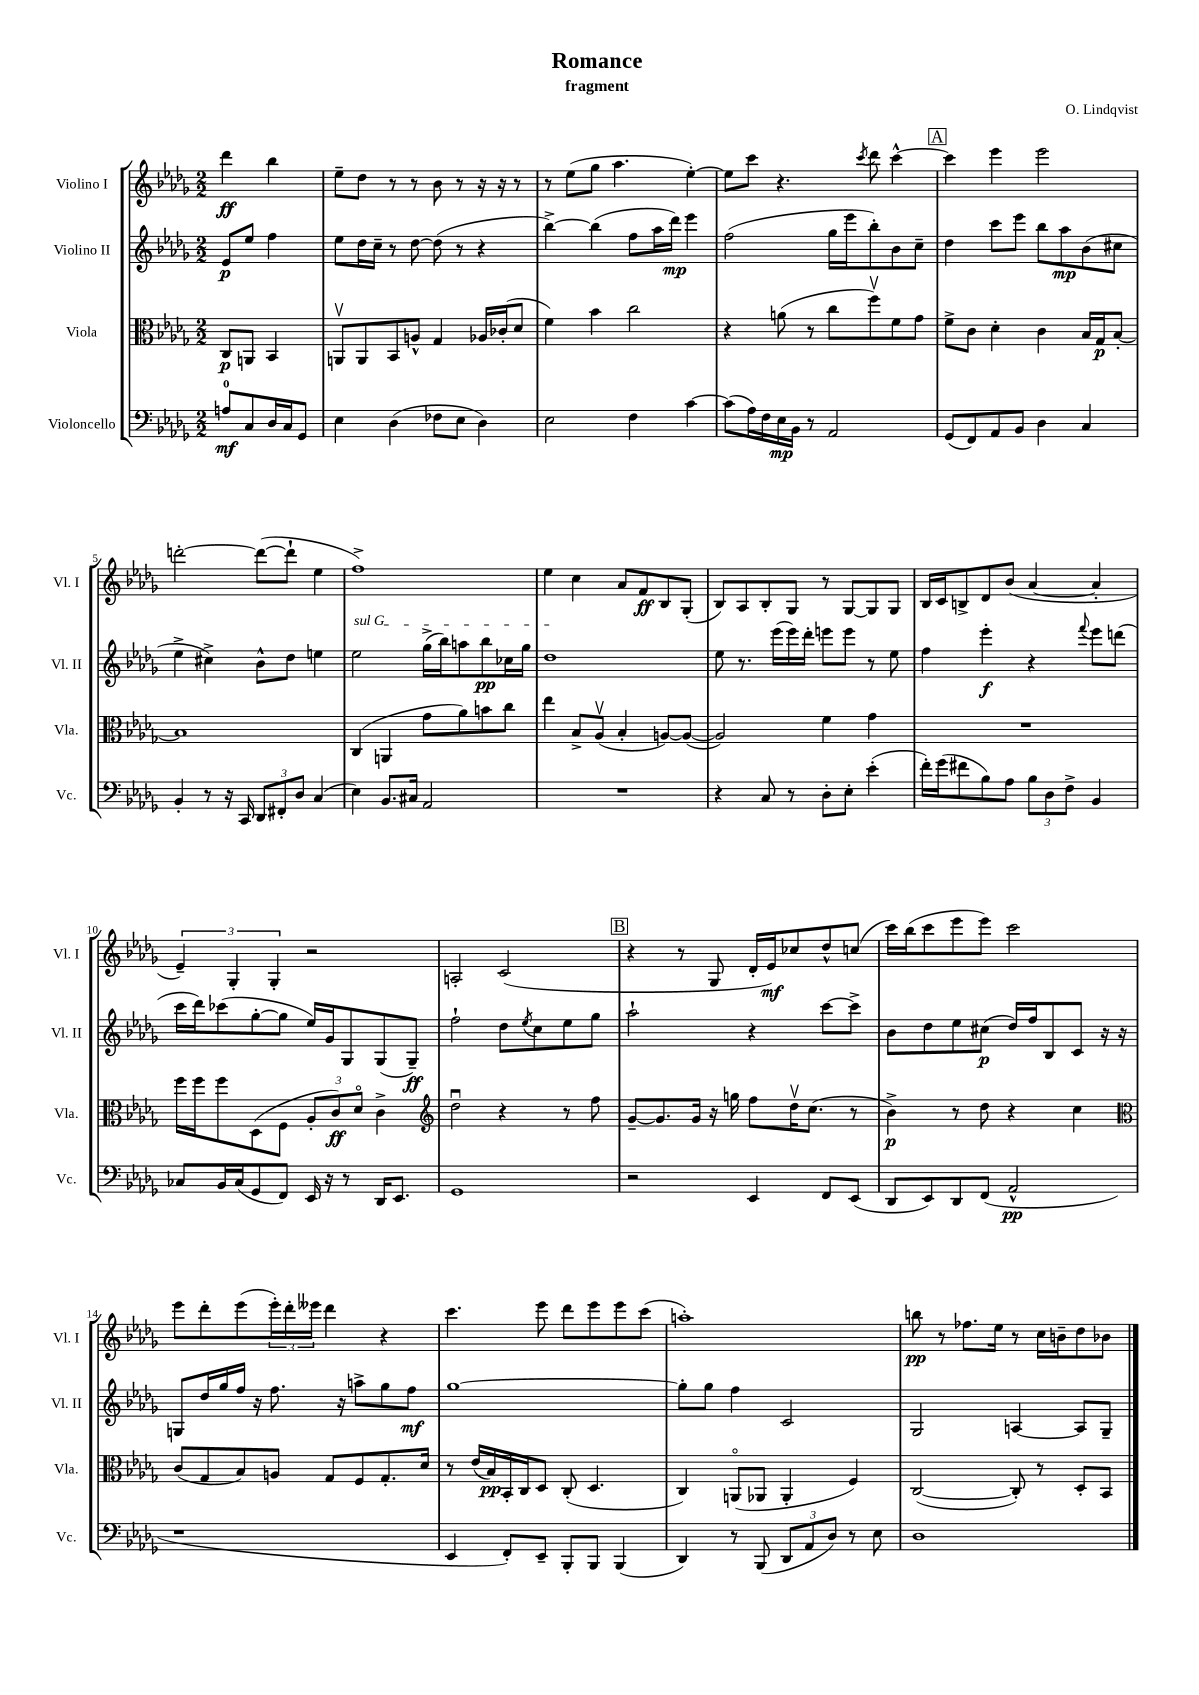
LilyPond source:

\header { title = "Romance" composer = "O. Lindqvist" subtitle = "fragment" }
<<
\new StaffGroup <<
\new Staff = "s0" \with { instrumentName = "Violino I" shortInstrumentName = "Vl. I" } {
    \clef treble \key des \major \numericTimeSignature \time 2/2 \partial 2
    des'''4\ff bes''4 |
    ees''8-- des''8 r8 r8 bes'8 r8 r16 r16 r8 |
    r8 ees''8( ges''8 aes''4. ees''4~-.) |
    ees''8 c'''8 r4. \acciaccatura { c'''8 } des'''8 c'''4~-^ |
    \mark \markup { \box "A" } c'''4 ees'''4 ees'''2 |
    d'''2~-. d'''8~( d'''8-! ees''4 |
    f''1->) |
    ees''4 c''4 aes'8 f'8\ff bes8 ges8-.( |
    bes8) aes8 bes8-. ges8 r8 ges8~ ges8 ges8 |
    bes16 c'16 b8-> des'8 bes'8( aes'4~ aes'4-. |
    \tuplet 3/2 { ees'4--) ges4-. ges4-. } r2 |
    a2-. c'2( |
    \mark \markup { \box "B" } r4 r8 ges8 des'16-. ees'16\mf) ces''8 des''8-^ c''8( |
    c'''16) bes''16( c'''8 ees'''8 ees'''8) c'''2 |
    ees'''8 des'''8-. ees'''8( \tuplet 3/2 { ees'''16-.) des'''16-. eeses'''16 } des'''4 r4 |
    c'''4. ees'''8 des'''8 ees'''8 ees'''8 c'''8( |
    a''1-.) |
    b''8\pp r8 fes''8. ees''16 r8 c''16 b'16-- des''8 bes'8 \bar "|." |
}
\new Staff = "s1" \with { instrumentName = "Violino II" shortInstrumentName = "Vl. II" } {
    \clef treble \key des \major \numericTimeSignature \time 2/2 \partial 2
    ees'8\p ees''8 f''4 |
    ees''8 des''16 c''16-- r8 des''8~ des''8( r8 r4 |
    bes''4~->) bes''4( f''8 aes''16 des'''16\mp) ees'''4 |
    f''2( ges''16 ees'''16 bes''8-.) bes'8 c''8-- |
    \mark \markup { \box "A" } des''4 c'''8 ees'''8 bes''8 aes''8\mp bes'8( cis''8 |
    ees''4-> cis''4->) bes'8-^ des''8 e''4 |
    \once \override TextSpanner.bound-details.left.text = \markup { \italic "sul G" } ees''2\startTextSpan ges''16->( bes''16) a''8 bes''8\pp ces''16 ges''16 |
    des''1\stopTextSpan |
    ees''8 r8. ees'''16( ees'''16) des'''16-. e'''8 e'''8 r8 ees''8 |
    f''4 ees'''4-.\f r4 \appoggiatura { f'''8 } ees'''8 d'''8( |
    c'''16 des'''16) ces'''8( ges''8~-. ges''8 ees''16) ges'16 ges8 ges8( ges8--\ff) |
    f''2-! des''8 \acciaccatura { ees''8 } c''8 ees''8 ges''8 |
    \mark \markup { \box "B" } aes''2-! r4 c'''8~ c'''8-> |
    bes'8 des''8 ees''8 cis''8\p( des''16) f''16 bes8 c'8 r16 r16 |
    g8 des''16 ges''16 f''16 r16 f''8. r16 a''8-> ges''8 f''8\mf |
    ges''1~ |
    ges''8-. ges''8 f''4 c'2 |
    ges2 a4~ a8 ges8-- \bar "|." |
}
\new Staff = "s2" \with { instrumentName = "Viola" shortInstrumentName = "Vla." } {
    \clef alto \key des \major \numericTimeSignature \time 2/2 \partial 2
    c8\p a,8 bes,4 |
    a,8\upbow a,8 bes,8 a8-^ ges4 aes16 ces'16-.( des'8 |
    f'4) bes'4 c''2 |
    r4 a'8( r8 c''8 f''8\upbow) f'8 ges'8 |
    \mark \markup { \box "A" } f'8-> c'8 des'4-. c'4 bes16 ges16\p bes8~-. |
    bes1 |
    c4( a,4 ges'8 aes'8) b'8 c''8 |
    ees''4 bes8-> aes8\upbow( bes4-. a8~) a8~( |
    a2) f'4 ges'4 |
    R1 |
    f''16 f''16 f''8 des8( f8 \tuplet 3/2 { aes8-. c'8\ff) des'8\flageolet } c'4-> |
    \clef treble des''2\downbow r4 r8 f''8 |
    \mark \markup { \box "B" } ges'8~-- ges'8. ges'16 r16 g''16 f''8 des''16\upbow c''8.( r8 |
    bes'4->\p) r8 des''8 r4 c''4 |
    \clef alto c'8( ges8 bes8) a8 ges8 f8 ges8.-. des'16 |
    r8 ees'16( bes16\pp) bes,16-. c16 des8 c8-.( des4. |
    c4) a,8\flageolet( aes,8 aes,4-. f4) |
    c2~( c8-.) r8 des8-. bes,8 \bar "|." |
}
\new Staff = "s3" \with { instrumentName = "Violoncello" shortInstrumentName = "Vc." } {
    \clef bass \key des \major \numericTimeSignature \time 2/2 \partial 2
    a8-0\mf c8 des16 c16 ges,8 |
    ees4 des4( fes8 ees8 des4) |
    ees2 f4 c'4~ |
    c'8( aes16) f16 ees16\mp bes,16 r8 aes,2 |
    \mark \markup { \box "A" } ges,8( f,8) aes,8 bes,8 des4 c4 |
    bes,4-. r8 r16 c,16 \tuplet 3/2 { des,8 fis,8-. des8 } c4( |
    ees4) bes,8. cis16 aes,2 |
    R1 |
    r4 c8 r8 des8-. ees8-. ees'4-.( |
    f'16-.) ges'16( fis'8 bes8) aes8 \tuplet 3/2 { bes8 des8 f8-> } bes,4 |
    ces8 bes,16 ces16( ges,8 f,8) ees,16 r16 r8 des,16 ees,8. |
    ges,1 |
    \mark \markup { \box "B" } r2 ees,4 f,8 ees,8( |
    des,8 ees,8) des,8 f,8( aes,2-^\pp |
    r1 |
    ees,4 f,8-.) ees,8-- bes,,8-. bes,,8 bes,,4( |
    des,4) r8 bes,,8( \tuplet 3/2 { des,8 aes,8 des8) } r8 ees8 |
    des1 \bar "|." |
}
>>
>>
